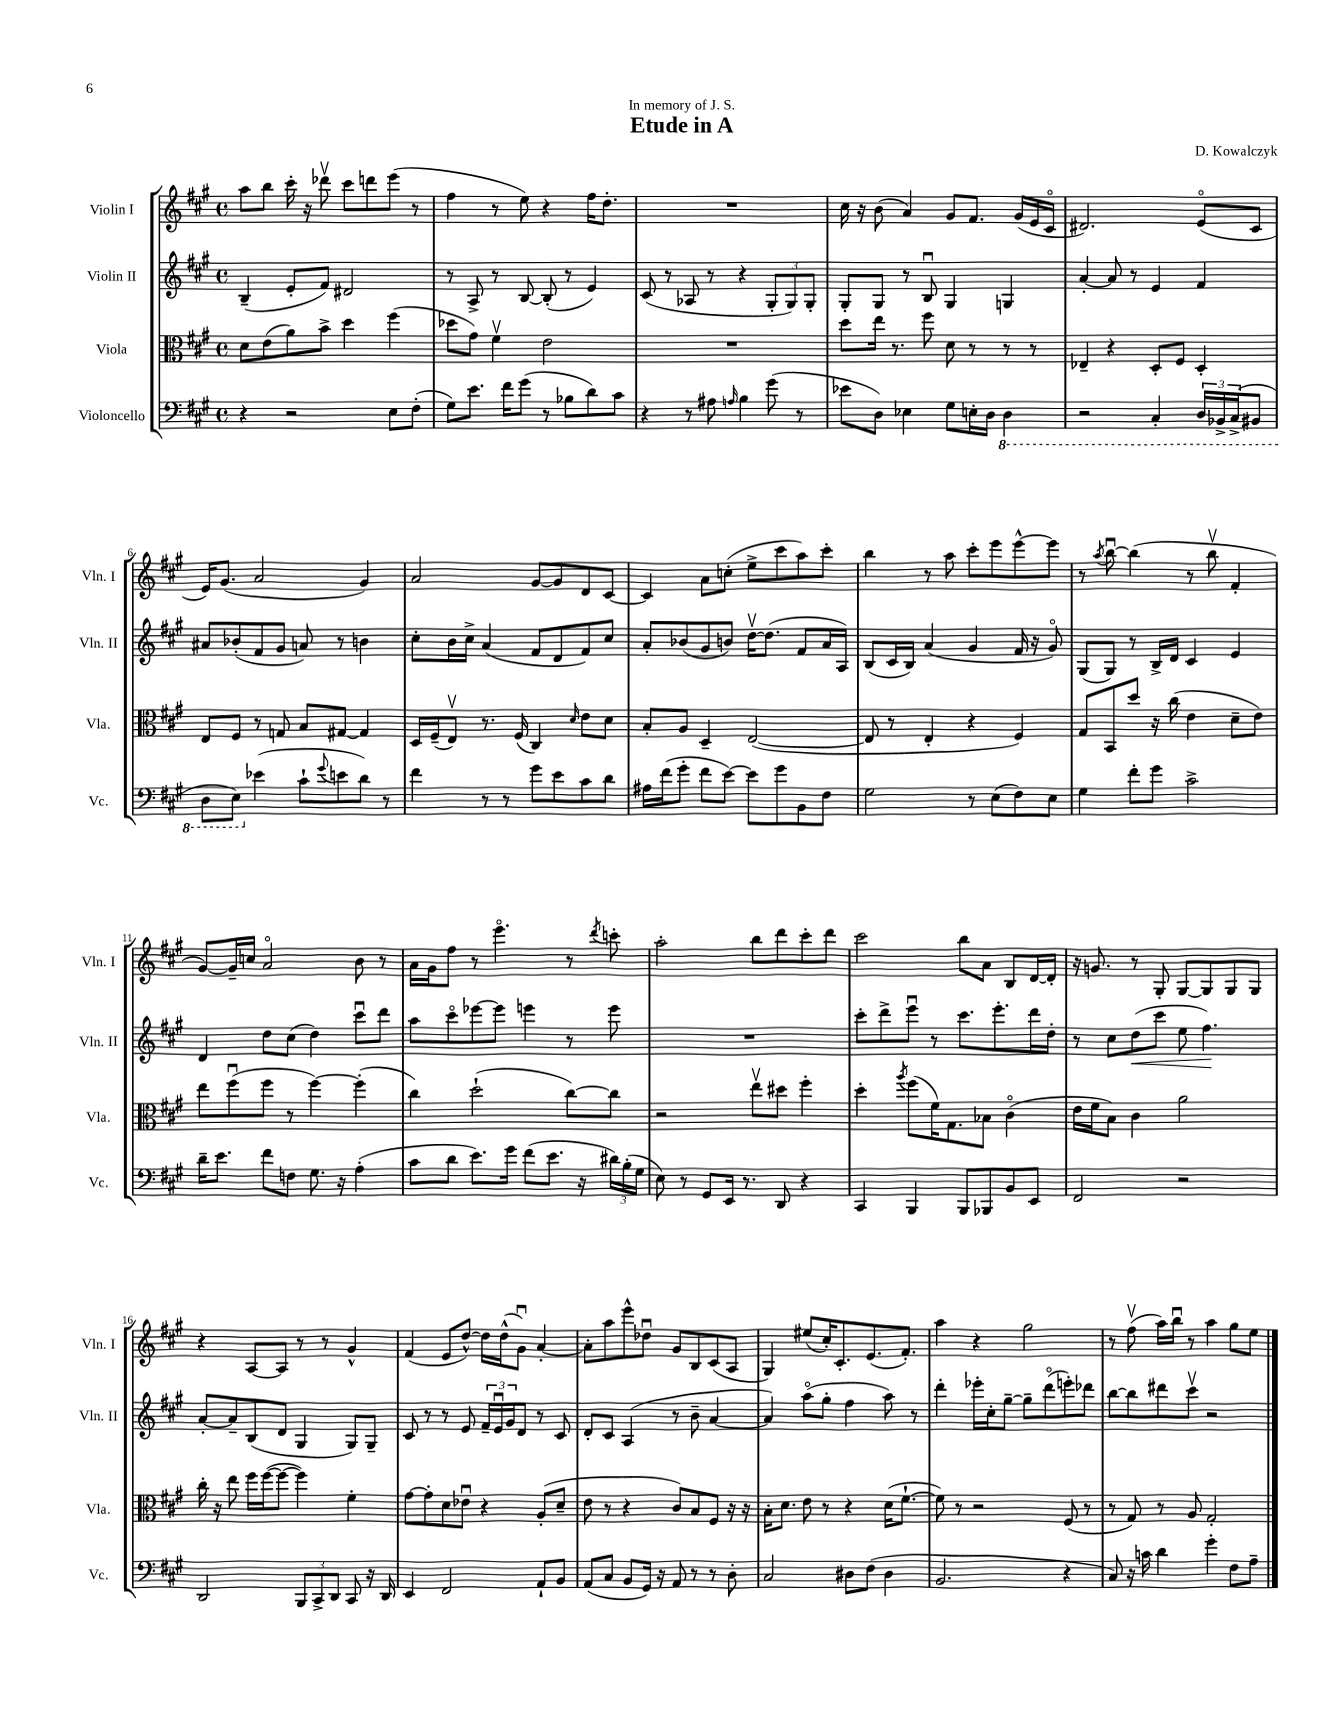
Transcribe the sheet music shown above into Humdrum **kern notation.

**kern	**kern	**kern	**kern
*staff4	*staff3	*staff2	*staff1
*clefF4	*clefC3	*clefG2	*clefG2
*k[f#c#g#]	*k[f#c#g#]	*k[f#c#g#]	*k[f#c#g#]
*M4/4	*M4/4	*M4/4	*M4/4
*met(c)	*met(c)	*met(c)	*met(c)
4r	8d\L	(4B~/	8aa\L
.	(8e\	.	8bb\J
2r	8a\)	8e'/L	16ccc#'\
.	.	.	16r
.	8b^\J	8f#/J)	8ddd-v\
.	4dd\	2d#/	8ccc#\L
.	.	.	8ddd\
8E\L	(4ff#\	.	(8eee\J
(8F#'\J	.	.	8r
=	=	=	=
8G#\L)	8dd-\L	8r	4ff#\
8.e\J	8g#\J)	8A^/	.
.	4f#v\	8r	8r
16f#\LK	.	.	.
(8g#\J	.	[8B/	8ee\)
8r	2e\	(8B'/]	4r
8B-\L	.	8r	.
8d\)	.	4e/)	16ff#\LK
.	.	.	8.dd'\J
8c#\J	.	.	.
=	=	=	=
4r	1r	(8c#/	1r
.	.	8r	.
8r	.	8A-/	.
8A#\	.	8r	.
16qqA/	.	.	.
4B\	.	4r	.
(8g#\	.	12G#'/L	.
.	.	12G#/)	.
8r	.	.	.
.	.	12G#'/J	.
=	=	=	=
8e-\L	8dd\L	8G#'/L	16cc#\
.	.	.	16r
8D\J)	16ee\Jk	8G#/J	(8b\
.	8.r	.	.
4E-\	.	8r	4a/)
.	8ff#\	8Bu/	.
8G#\L	8d\	4G#/	8g#/L
16E'\L	8r	.	8.f#/J
16D\JJ	.	.	.
4DD\	8r	4G/	.
.	.	.	(16g#/LL
.	8r	.	16e/
.	.	.	16c#o/JJ
=	=	=	=
2r	4E-~/	[4a'/	2.d#/)
.	4r	8a/]	.
.	.	8r	.
4CC#'/	8D'/L	4e/	.
.	8F#/J	.	.
24DD/LL	4D'/	4f#/	(8eo/L
24BBB-^/	.	.	.
(24CC#^/J	.	.	.
8BBB#/J	.	.	8c#/J
=	=	=	=
8DD\L	8E/L	8a#/L	16e/LK)
.	.	.	(8.g#/J
8EE\J)	8F#/J	(8b-'/	.
(4e-\	8r	8f#/	2a/
.	8G/	8g#/J	.
8c#`\L	8B/L	8a/)	.
8qqg#/	.	.	.
8e\	[8G#/J	8r	.
8d\J)	4G#/]	4b\	4g#/)
8r	.	.	.
=	=	=	=
4f#\	16D/LL	8cc#'\L	2a/
.	(16F#~/J	.	.
.	8Ev/J)	16b\L	.
.	.	16cc#^\JJ	.
8r	8.r	(4a/	.
8r	.	.	.
.	(16F#/	.	.
8g#\L	4C#/)	8f#/L	[8g#/L
8e\	.	8d/	8g#/]
.	16qqd/	.	.
8c#\	8e\L	8f#/)	8d/
8d\J	8d\J	8cc#/J	[8c#/J
=	=	=	=
16A#\LL	8B'/L	8a'/L	4c#/]
(16f#\J	.	.	.
8g#'\J	8A/J	(8b-/	.
8f#\L	4D~/	8g#/	8a\L
[8e\J)	.	8b/J)	(8cc'\J
8e\]L	([2E/	[16ddv\LK	8ee^\L
.	.	(8.dd\]J	.
8g#\	.	.	8ccc#\
8BB\	.	8f#/L	8aa\)
8F#\J	.	16a/L	8ccc#'\J
.	.	16A/JJ)	.
=	=	=	=
2G#\	8E/]	(8B/L	4bb\
.	8r	16c#/L	.
.	.	16B/JJ)	.
.	4E'/	(4a/	8r
.	.	.	8aa\
8r	4r	4g#/	8ccc#'\L
(8E\L	.	.	8eee\
8F#\)	4F#/)	16f#/	[8eee^^\
.	.	16r	.
8E\J	.	8g#o/)	8eee\]J
=	=	=	=
4G#\	8G#/L	(8G#/L	8r
.	.	.	8qaa/
.	8BB/	8G#/J)	[8bbu\
8f#'\L	8dd/J	8r	(4bb\]
8g#\J	16r	16B^/LL	.
.	(16cc#\	16d/JJ	.
2c#^\	4e\	4c#/	8r
.	.	.	8bbv\
.	8d~\L	4e/	4f#'/
.	8e\J)	.	.
=	=	=	=
16d~\LK	8ee\L	4d/	[8g#/L)
8.e\J	.	.	.
.	(8ff#u\	.	16g#~/]L
.	.	.	16cc/JJ
8f#\L	8ff#\J	8dd\L	2ao/
8F\J	8r	(8cc#\J	.
8.G#\	[4ff#\)	4dd\)	.
16r	.	.	.
(4A'\	(4ff#'\]	8ccc#u\L	8b\
.	.	8ddd\J	8r
=	=	=	=
8c#\L	4cc#\)	8aa\L	16a\LL
.	.	.	16g#\J
8d\J	.	8ccc#o\	8ff#\J
8.e\L)	(2dd`\	[8eee-\	8r
.	.	8eee-\]J	4.eeeo\
16g#\Jk	.	.	.
(8f#\L	.	4eee\	.
8.e\J	.	.	.
.	[8cc#\L)	8r	8r
16r	.	.	.
.	.	.	8qddd/
24d#\LL)	8cc#\]J	8eee\	8ccc'\
(24B'\	.	.	.
24G#\JJ	.	.	.
=	=	=	=
8E\)	2r	1r	2aa'\
8r	.	.	.
8GG#/L	.	.	.
16EE/Jk	.	.	.
8.r	.	.	.
.	8eev\L	.	8bb\L
8DD/	8dd#\J	.	8ddd\
4r	4ff#'\	.	8ccc#'\
.	.	.	8ddd\J
=	=	=	=
4CC#/	4dd'\	8ccc#'\L	2ccc#\
.	.	8ddd^\	.
.	8qaa/	.	.
4BBB/	(8ff#\L	8eeeu\J	.
.	16f#\K)	8r	.
.	8.G#\	.	.
8BBB/L	.	8.ccc#\L	8bb\L
8BBB-/	8B-\J	.	8a\J
.	.	8.eee'\	.
8BB/	(4c#o\	.	8B/L
8EE/J	.	16ddd\L	[16d/L
.	.	16dd'\JJ	16d'/]JJ
=	=	=	=
2FF#/	16e\LL	8r	16r
.	16f#\J	.	8.g/
.	8B\J)	8cc#\L	.
.	4c#\	(8dd\	8r
.	.	8ccc#\J	8G#'/
2r	2a\	8ee\	[8G#/L
.	.	4.ff#\)	8G#/]
.	.	.	8G#/
.	.	.	8G#/J
=	=	=	=
2DD/	16cc#'\	[8a'/L	4r
.	16r	.	.
.	8ee\	8a~/]	.
.	16ff#\LL	(8B/	[8A/L
.	([16ff#\J	.	.
.	8ff#\_J	8d/J	8A/]J
12BBB/L	4ff#\])	4G#/	8r
12CC#^/	.	.	.
.	.	.	8r
12DD/J	.	.	.
8CC#/	4f#'\	8G#/L)	4g#^^/
16r	.	8G#~/J	.
16DD/	.	.	.
=	=	=	=
4EE/	[8g#\L	8c#/	(4f#/
.	8g#'\]	8r	.
2FF#/	8d\	8r	8e/L
.	8e-u\J	8e/	[8dd^^/J)
.	4r	24f#~/LL	16dd\]LL
.	.	24eu/	.
.	.	.	(16dd^^\J
.	.	24g#/J	.
.	.	8d/J	8g#u\J)
8AA`/L	(8A'/L	8r	[4a'/
8BB/J	8d~/J	8c#/	.
=	=	=	=
(8AA/L	8e\	8d'/L	8a'\]L
8C#/J	8r	8c#/J	8aa\
8BB/L	4r	(4A/	8eee^^\
16GG#/Jk)	.	.	8dd-u\J
16r	.	.	.
8AA/	8c#/L)	8r	8g#/L
8r	8B/	8b~\	8B/
8r	8F#/J	[4a/	(8c#/
8D'\	16r	.	8A/J
.	16r	.	.
=	=	=	=
2C#/	16B'\LK	4a/])	4G#/)
.	8.d\J	.	.
.	8e\	(8aao\L	(8ee#/L
.	8r	8gg#'\J	16cc#'/K)
.	.	.	8.c#'/
8D#\L	4r	4ff#\	.
(8F#\J	.	.	(8.e/
4D#\	(16d\LK	8aa\)	.
.	[8.f#`\J	.	8.f#'/J)
.	.	8r	.
=	=	=	=
2.BB/	8f#\])	4ddd'\	4aa\
.	8r	.	.
.	2r	16eee-'\LL	4r
.	.	16cc#'\J	.
.	.	[8gg#~\J	.
.	.	8gg#~\]L	2gg#\
.	.	(8dddo\	.
4r	(8F#/	8eee'\)	.
.	8r	8ddd-\J	.
=	=	=	=
8C#/)	8r	[8bb\L	8r
16r	8G#/)	8bb\]	(8ff#v\
16c\	.	.	.
4d\	8r	8ddd#\	16aa\LL)
.	.	.	16bbu\JJ
.	8A/	8ccc#v\J	8r
4g#'\	2G#'/	2r	4aa\
8F#\L	.	.	8gg#\L
8A~\J	.	.	8ee\J
==	==	==	==
*-	*-	*-	*-
